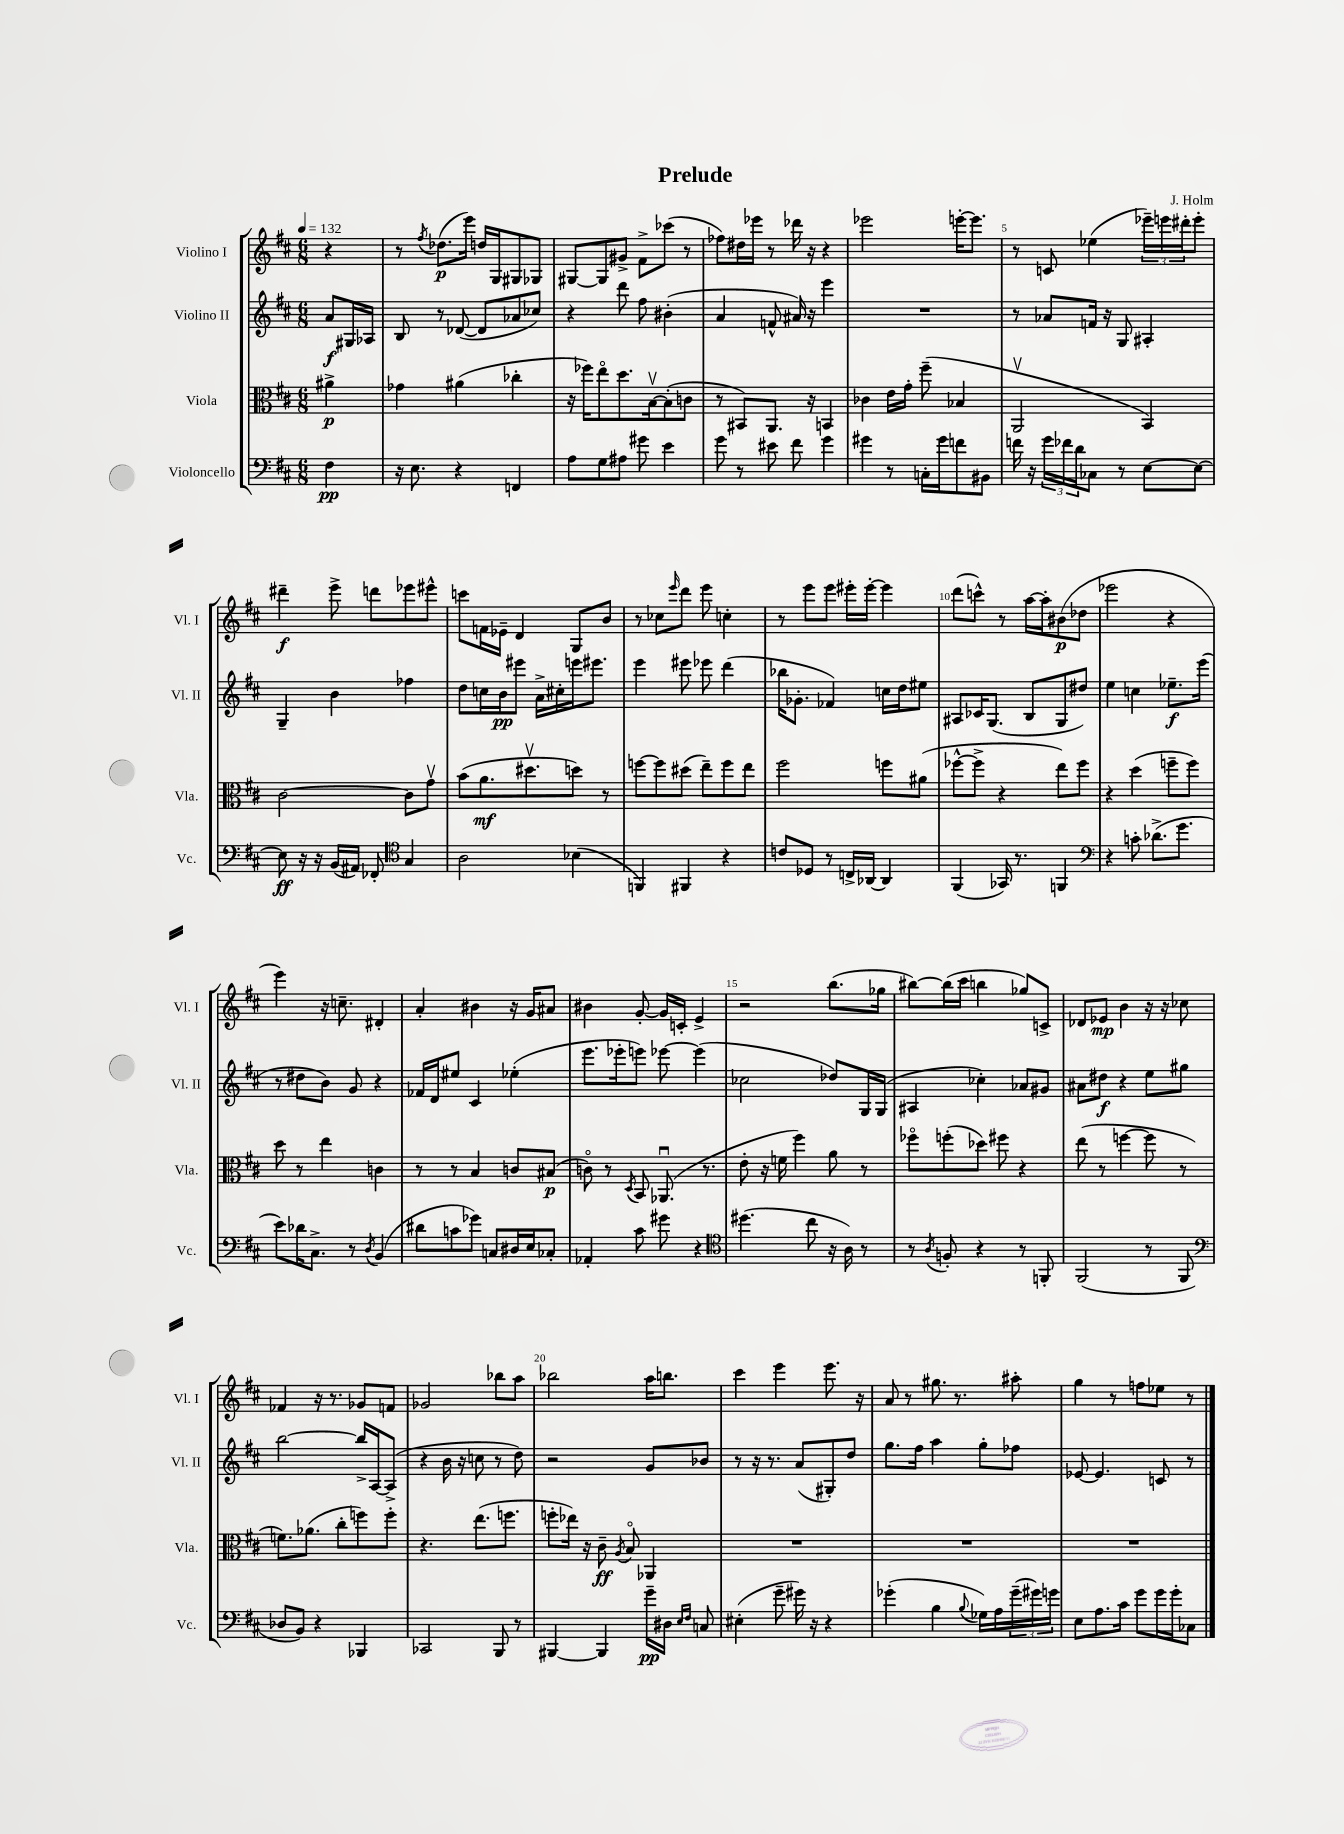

**kern	**dynam	**kern	**dynam	**kern	**dynam	**kern	**dynam
*part4	*part4	*part3	*part3	*part2	*part2	*part1	*part1
*staff4	*staff4	*staff3	*staff3	*staff2	*staff2	*staff1	*staff1
*I"Violoncello	*	*I"Viola	*	*I"Violino II	*	*I"Violino I	*
*I'Vc.	*	*I'Vla.	*	*I'Vl. II	*	*I'Vl. I	*
*clefF4	*	*clefC3	*	*clefG2	*	*clefG2	*
*k[f#c#]	*	*k[f#c#]	*	*k[f#c#]	*	*k[f#c#]	*
*M6/8	*	*M6/8	*	*M6/8	*	*M6/8	*
*MM132	*	*MM132	*	*MM132	*	*MM132	*
=	=	=	=	=	=	=	=
4F#\	pp	4a#X^\	p	8a/L	f	4r	.
.	.	.	.	16G#X/L	.	.	.
.	.	.	.	16A-X/JJ	.	.	.
=1	=1	=1	=1	=1	=1	=1	=1
16r	.	4g-X\	.	8B/	.	8r	.
8.E\	.	.	.	.	.	.	.
.	.	.	.	.	.	8qff#/	.
.	.	.	.	8r	.	(8.dd-X\L	p
4r	.	(4a#X\	.	([8d-X/	.	.	.
.	.	.	.	.	.	16eee\Jk)	.
.	.	.	.	8d-/L]	.	16ddn/LL	.
.	.	.	.	.	.	16G/J	.
4FFn/	.	4cc-X'\	.	8a-X/	.	8G#X/	.
.	.	.	.	8cc-X/J)	.	8G-X/J	.
=2	=2	=2	=2	=2	=2	=2	=2
8A\L	.	16r	.	4r	.	[8G#X/L	.
.	.	16ff-X\KL)	.	.	.	.	.
8G\	.	8ee\	.	.	.	8G#/]	.
8A#X\J	.	8.dd\	.	8ddd\	.	8g#X^/J	.
8g#X\	.	.	.	8ff#\	.	8f#^\L	.
.	.	[16Bv\k	.	.	.	.	.
4e\	.	(8B'\]	.	(4b#X'\	.	(8ccc-X\J	.
.	.	8cn\J	.	.	.	8r	.
=3	=3	=3	=3	=3	=3	=3	=3
8g\	.	8r	.	4a/	.	8ff-X\L)	.
8r	.	8BB#X/L)	.	.	.	16dd#X\L	.
.	.	.	.	.	.	16eee-X\JJ	.
8e#X\	.	8.AA/J	.	8fn^^/	.	8r	.
8f#\	.	.	.	16a#X/)	.	16ddd-X\	.
.	.	16r	.	16r	.	16r	.
4g\	.	4BBn/	.	4eee\	.	4r	.
=4	=4	=4	=4	=4	=4	=4	=4
4g#X\	.	4c-X\	.	2.r	.	2eee-X\	.
8r	.	16e\LL	.	.	.	.	.
.	.	16g'\JJ	.	.	.	.	.
16Cn'\LL	.	(8ff#~\	.	.	.	.	.
16g#\J	.	.	.	.	.	.	.
8fn\	.	4B-X/	.	.	.	[16eeen'\KL	.
.	.	.	.	.	.	8.eee\J]	.
8BB#X\J	.	.	.	.	.	.	.
=5	=5	=5	=5	=5	=5	=5	=5
16fn\	.	2AAv/	.	8r	.	8r	.
16r	.	.	.	.	.	.	.
24g\LL	.	.	.	8a-X/L	.	8cn/	.
24f-X\	.	.	.	.	.	.	.
24d\J	.	.	.	.	.	.	.
8C-X\J	.	.	.	16fn/Jk	.	(4ee-X\	.
.	.	.	.	16r	.	.	.
8r	.	.	.	8G/	.	.	.
[8E\L	.	4BB/)	.	4A#X'/	.	24eee-X~\LL)	.
.	.	.	.	.	.	24eeen\	.
.	.	.	.	.	.	24ddd#X'\J	.
8E\J_	.	.	.	.	.	8eee'\J	.
!!LO:LB:g=z
=6	=6	=6	=6	=6	=6	=6	=6
8E\]	ff	[2c#\	.	4G~/	.	4ddd#X~\	f
16r	.	.	.	.	.	.	.
16r	.	.	.	.	.	.	.
(16BB/LL	.	.	.	4b\	.	8eee^\	.
16AA#X/JJ)	.	.	.	.	.	.	.
8FF-X'/	.	.	.	.	.	8dddn\L	.
*clefC4	*	*	*	*	*	*	*
4G/	.	8c#\L]	.	4ff-X\	.	8eee-X\	.
.	.	8gv\J	.	.	.	8eee#X^^\J	.
=7	=7	=7	=7	=7	=7	=7	=7
2A\	.	(8b\L	.	8dd\L	.	8cccn\L	.
.	.	8.a\	mf	16ccn\L	.	16fn\L	.
.	.	.	.	16b\J	pp	16e-X~\JJ	.
.	.	.	.	8eee#X\J	.	4d/	.
.	.	8.dd#Xv\	.	.	.	.	.
.	.	.	.	16a^\LL	.	.	.
.	.	.	.	16cc#X'\	.	.	.
(4B-X\	.	8ddn\J)	.	16eeen\J	.	8G/L	.
.	.	.	.	8.eee#X\J	.	.	.
.	.	8r	.	.	.	8b/J	.
=8	=8	=8	=8	=8	=8	=8	=8
4FFn/)	.	[8ffn\L	.	4eee\	.	8r	.
.	.	8ff\]	.	.	.	8cc-X\L	.
.	.	.	.	.	.	16qqeee/	.
4FF#X/	.	(8dd#X\J	.	8eee#X\	.	8ddd\J	.
.	.	8ee~\L)	.	8eee-X\	.	8eee\	.
4r	.	8ff\	.	(4ddd\	.	4ccn'\	.
.	.	8ee\J	.	.	.	.	.
=9	=9	=9	=9	=9	=9	=9	=9
8cn/L	.	2ff#\	.	16bb-X\KL	.	8r	.
.	.	.	.	8.g-X'\J	.	.	.
8D-X/J	.	.	.	.	.	8eee\L	.
8r	.	.	.	4f-X/)	.	8eee\J	.
16Cn^/LL	.	.	.	.	.	16eee#X'\LL	.
[16AA-X/JJ	.	.	.	.	.	[16eee#'\JJ	.
4AA-/]	.	8ffn\L	.	16ccn\LL	.	4eee#\]	.
.	.	.	.	16dd\J	.	.	.
.	.	(8a#X\J	.	8ee#X\J	.	.	.
=10	=10	=10	=10	=10	=10	=10	=10
(4FF#/	.	[8ff-X^^\L	.	8A#X/L	.	(8ddd\L	.
.	.	8ff-^\J]	.	16c-X/K	.	8cccn^^\J)	.
.	.	.	.	(8.G/J	.	.	.
16GG-X/)	.	4r	.	.	.	8r	.
8.r	.	.	.	.	.	.	.
.	.	.	.	8B/L	.	[16aa\LL	.
.	.	.	.	.	.	16aa'\J]	.
4FFn/	.	8ee\L)	.	8G/	.	(8b#X\	p
.	.	8ff-\J	.	8dd#X/J)	.	8dd-X\J	.
=11	=11	=11	=11	=11	=11	=11	=11
*clefF4	*	*	*	*	*	*	*
4r	.	4r	.	4ee\	.	2eee-X\	.
8cn'\	.	(4dd\	.	4ccn\	.	.	.
(8.d-X^\L	.	.	.	.	.	.	.
.	.	8ffn~\L	.	8.ee-X~\L	f	4r	.
8.g\J	.	.	.	.	.	.	.
.	.	8ff\J)	.	.	.	.	.
.	.	.	.	(16eee\Jk	.	.	.
!!LO:LB:g=z
=12	=12	=12	=12	=12	=12	=12	=12
8e\L)	.	8dd\	.	8r	.	4eee\)	.
16d-X\K	.	8r	.	8dd#X\L	.	.	.
8.C#^\J	.	.	.	.	.	.	.
.	.	4ee\	.	8b\J)	.	16r	.
.	.	.	.	.	.	8.ccn~\	.
8r	.	.	.	8g/	.	.	.
8qD/	.	.	.	.	.	.	.
(4BB/	.	4cn\	.	4r	.	4d#X'/	.
=13	=13	=13	=13	=13	=13	=13	=13
8d#X\L	.	8r	.	16f-X/LL	.	4a'/	.
.	.	.	.	16d/J	.	.	.
8cn\	.	8r	.	8ee#X/J	.	.	.
8g-X\J)	.	4B/	.	4c#/	.	4b#X\	.
8Cn/L	.	.	.	.	.	.	.
16D#X/L	.	8cn/L	.	(4ee-X'\	.	16r	.
16E/J	.	.	.	.	.	16g/KL	.
8C-X'/J	.	(8B#X/J	p	.	.	8a#X/J	.
=14	=14	=14	=14	=14	=14	=14	=14
4AA-X'/	.	8cn\)	.	8.eee\L	.	4b#X\	.
.	.	8r	.	.	.	.	.
.	.	.	.	16eee-X'\k	.	.	.
.	.	8qD/	.	.	.	.	.
8c#\	.	8BB/	.	8eeen\J)	.	[8g'/	.
8g#X\	.	(8.AA-Xu/	.	[8eee-X\	.	16g/LL]	.
.	.	.	.	.	.	16cn'/JJ	.
4r	.	.	.	(4eee-\]	.	4e^/	.
.	.	8.r	.	.	.	.	.
=15	=15	=15	=15	=15	=15	=15	=15
*clefC4	*	*	*	*	*	*	*
(4.dd#X\	.	8e'\	.	2cc-X\	.	2r	.
.	.	16r	.	.	.	.	.
.	.	16fn\	.	.	.	.	.
.	.	4ff#\)	.	.	.	.	.
8cc#\	.	.	.	.	.	.	.
16r	.	8a\	.	8dd-X/L)	.	(8.bb\L	.
16A\)	.	.	.	.	.	.	.
8r	.	8r	.	16G/L	.	.	.
.	.	.	.	(16G/JJ	.	16gg-X\Jk	.
=16	=16	=16	=16	=16	=16	=16	=16
8r	.	8ff-X\L	.	4A#X/	.	[8bb#X\L)	.
8qA/	.	.	.	.	.	.	.
8Fn'/	.	(8ffn'\	.	.	.	(16bb#\L]	.
.	.	.	.	.	.	16ccc#\JJ	.
4r	.	8dd-X\J)	.	4cc-X'\)	.	4bbn\	.
.	.	8ff#X\	.	.	.	.	.
8r	.	4r	.	8a-X/L	.	8gg-X/L)	.
8FFn'/	.	.	.	8g#X/J	.	8cn^/J	.
=17	=17	=17	=17	=17	=17	=17	=17
(2FF#/	.	(8ee\	.	8a#X\L	.	8d-X/L	.
.	.	8r	.	8dd#X\J	f	8e-X/J	mp
.	.	[4ffn\	.	4r	.	4b\	.
8r	.	8ff\]	.	8ee\L	.	16r	.
.	.	.	.	.	.	16r	.
8FF#/	.	8r	.	8gg#X\J	.	8cc-X\	.
!!LO:LB:g=z
=18	=18	=18	=18	=18	=18	=18	=18
*clefF4	*	*	*	*	*	*	*
8D-X/L	.	8.fn\L)	.	[2bb\	.	4f-X/	.
8BB/J)	.	.	.	.	.	.	.
.	.	(8.a-X\J	.	.	.	.	.
4r	.	.	.	.	.	16r	.
.	.	.	.	.	.	8.r	.
.	.	8cc#'\L	.	.	.	.	.
4BBB-X/	.	8ffn\)	.	16bb^/LL]	.	8g-X/L	.
.	.	.	.	[16A/J	.	.	.
.	.	8ff'\J	.	(8A^/J]	.	8fn/J	.
=19	=19	=19	=19	=19	=19	=19	=19
2CC-X/	.	4.r	.	4r	.	2g-X/	.
.	.	.	.	16b\	.	.	.
.	.	.	.	16r	.	.	.
.	.	(8.ee\L	.	8ccn\	.	.	.
8BBB/	.	.	.	8r	.	8bb-X\L	.
.	.	8.ffn\J	.	.	.	.	.
8r	.	.	.	8dd\)	.	8aa\J	.
=20	=20	=20	=20	=20	=20	=20	=20
[4BBB#X/	.	8ffn'\L	.	2r	.	2bb-X\	.
.	.	16ee-X\Jk)	.	.	.	.	.
.	.	16r	.	.	.	.	.
4BBB#/]	.	8c#~\	ff	.	.	.	.
.	.	8qA/	.	.	.	.	.
.	.	8B/	.	.	.	.	.
16g~\LL	pp	4AA-X/	.	8g/L	.	16aa\KL	.
16D#X\JJ	.	.	.	.	.	8.bbn\J	.
16qqE/LL	.	.	.	.	.	.	.
16qqF#/JJ	.	.	.	.	.	.	.
8Cn/	.	.	.	8b-X/J	.	.	.
=21	=21	=21	=21	=21	=21	=21	=21
(4E#X'\	.	2.r	.	8r	.	4ccc#\	.
.	.	.	.	16r	.	.	.
.	.	.	.	8.r	.	.	.
8g~\	.	.	.	.	.	4eee\	.
16g#X\)	.	.	.	(8a/L	.	.	.
16r	.	.	.	.	.	.	.
4r	.	.	.	8G#X'/)	.	8.eee\	.
.	.	.	.	8dd/J	.	.	.
.	.	.	.	.	.	16r	.
=22	=22	=22	=22	=22	=22	=22	=22
(4g-X'\	.	2.r	.	8.gg\L	.	8a/	.
.	.	.	.	.	.	8r	.
.	.	.	.	16ff#\Jk	.	.	.
4B\	.	.	.	4aa\	.	8.gg#X\	.
.	.	.	.	.	.	8.r	.
8qqB/	.	.	.	.	.	.	.
16G-X\LL)	.	.	.	8gg'\L	.	.	.
16A\	.	.	.	.	.	.	.
(24g-~\	.	.	.	8ff-X\J	.	8aa#X'\	.
24g#X\)	.	.	.	.	.	.	.
24gn\JJ	.	.	.	.	.	.	.
=23	=23	=23	=23	=23	=23	=23	=23
8E\L	.	2.r	.	[8e-X/	.	4gg\	.
8.A\	.	.	.	4.e-/]	.	.	.
.	.	.	.	.	.	8r	.
16c#\Jk	.	.	.	.	.	.	.
8g\L	.	.	.	.	.	8ffn\L	.
16g\L	.	.	.	8cn/	.	8ee-X\J	.
16g'\J	.	.	.	.	.	.	.
8C-X\J	.	.	.	8r	.	8r	.
==	==	==	==	==	==	==	==
*-	*-	*-	*-	*-	*-	*-	*-
